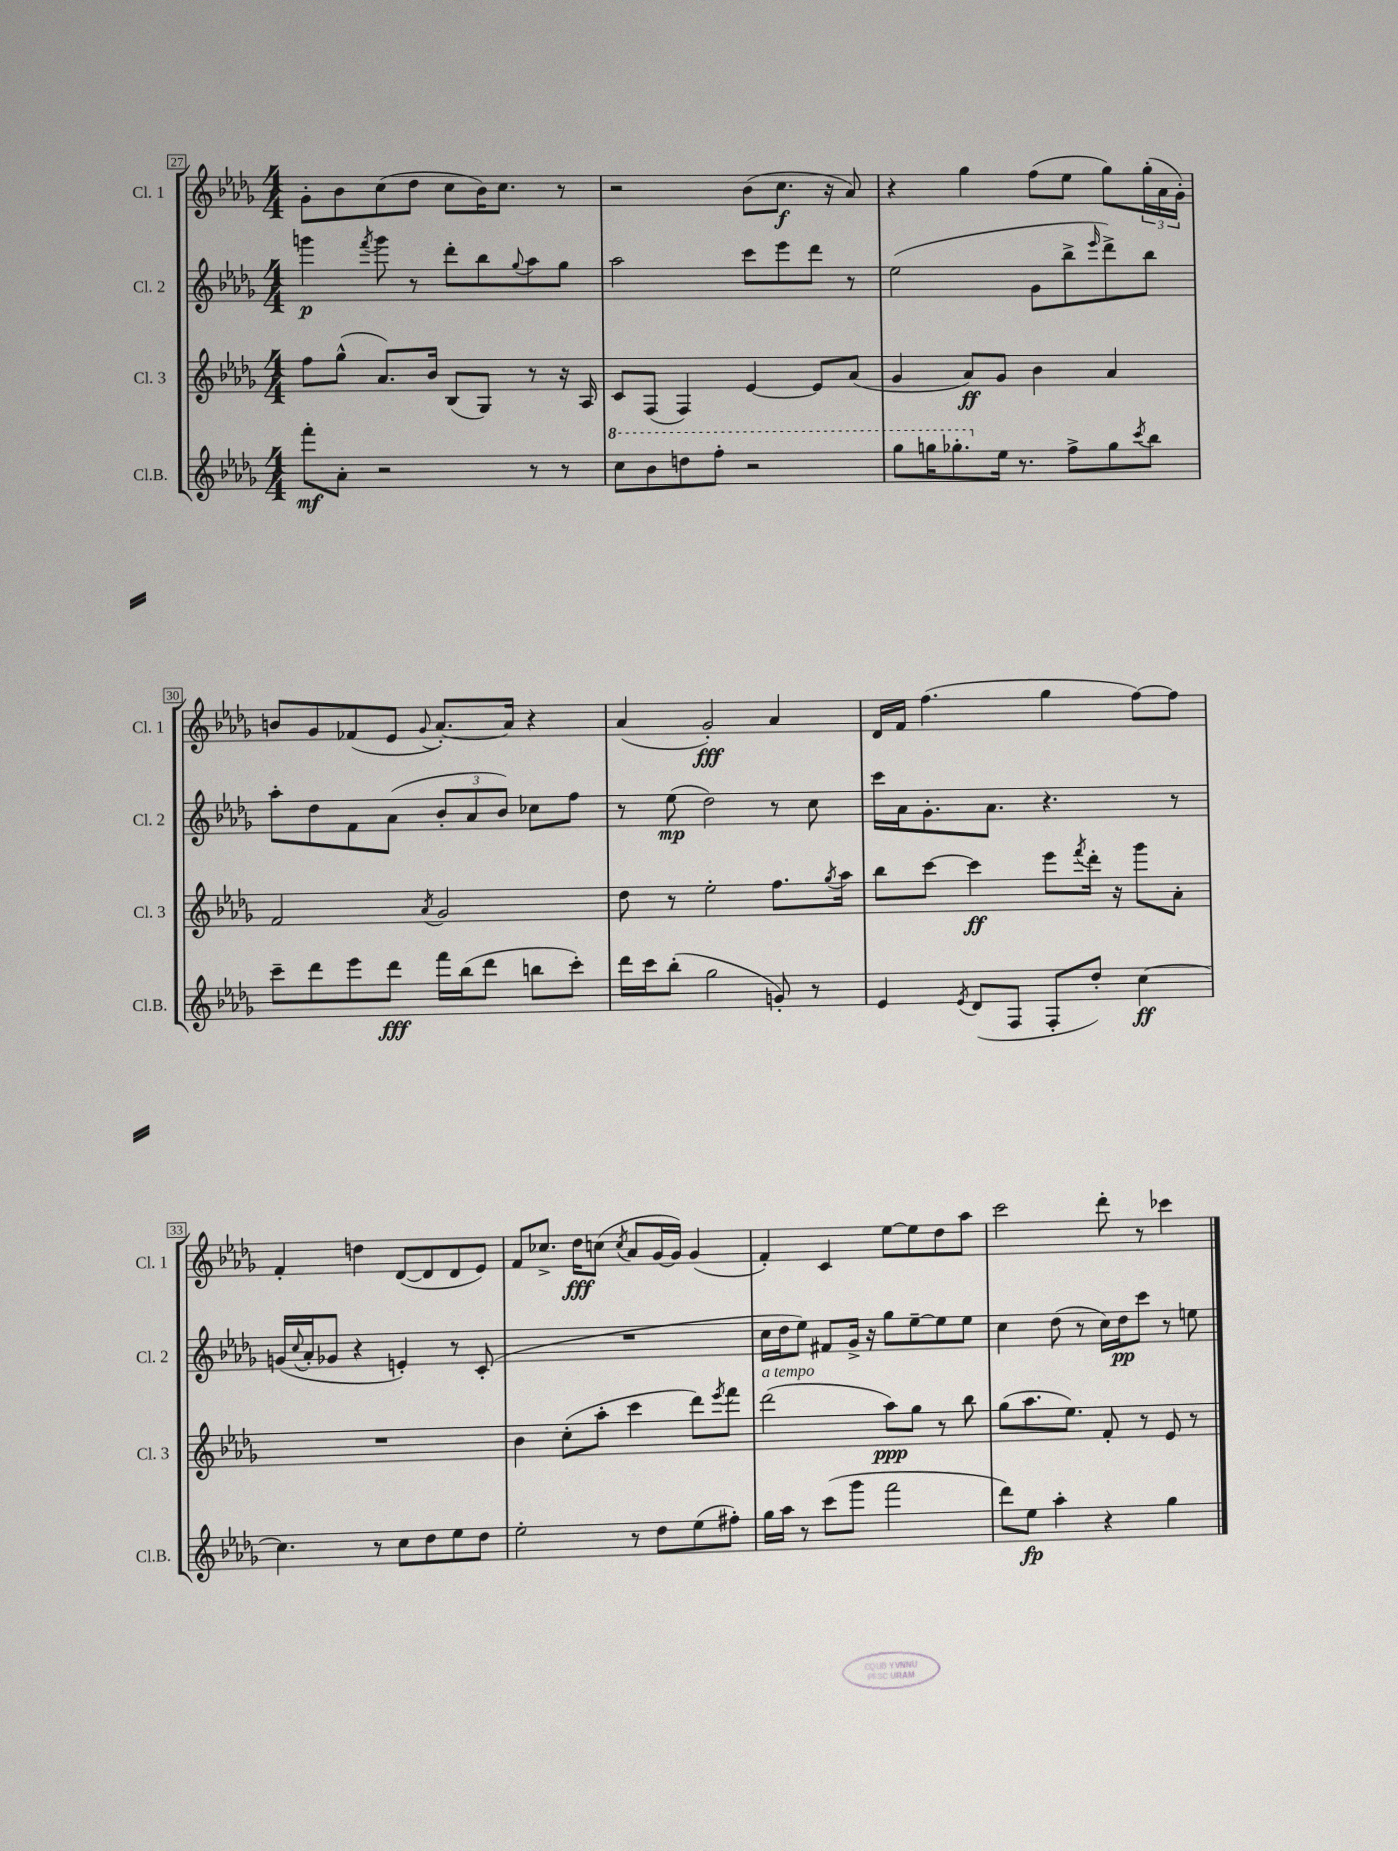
<<
\new StaffGroup <<
\new Staff = "s0" \with { instrumentName = "Cl. 1" shortInstrumentName = "Cl. 1" } {
    \clef treble \key des \major \numericTimeSignature \time 4/4
    ges'8-. bes'8 c''8( des''8 c''8 bes'16) c''8. r8 |
    r2 bes'8( c''8.\f r16 aes'8) |
    r4 ges''4 f''8( ees''8 ges''8) \tuplet 3/2 { ges''16-.( aes'16 ges'16-.) } |
    b'8 ges'8 fes'8( ees'8 \appoggiatura { ges'8 } aes'8.~-.) aes'16 r4 |
    aes'4( ges'2-.\fff) aes'4 |
    des'16 f'16 f''4.( ges''4 f''8~) f''8 |
    f'4-. d''4 des'8~( des'8 des'8 ees'8) |
    f'8 ces''8.-> des''16\fff c''8( \acciaccatura { c''8 } aes'8 ges'16~ ges'16) ges'4( |
    f'4-.) c'4 ees''8~ ees''8 des''8 aes''8 |
    c'''2 des'''8-. r8 ces'''4 \bar "|." |
}
\new Staff = "s1" \with { instrumentName = "Cl. 2" shortInstrumentName = "Cl. 2" } {
    \clef treble \key des \major \numericTimeSignature \time 4/4
    g'''4\p \acciaccatura { f'''8 } g'''8 r8 des'''8-. bes''8 \appoggiatura { ges''8 } aes''8 ges''8 |
    aes''2 c'''8 ees'''8 des'''8 r8 |
    ees''2( ges'8 bes''8-> \grace { ees'''16 } des'''8->) bes''8 |
    aes''8-. des''8 f'8 aes'8( \tuplet 3/2 { bes'8-. aes'8 bes'8) } ces''8 f''8 |
    r8 ees''8\mp( des''2) r8 c''8 |
    c'''16 aes'16 ges'8.-. aes'8. r4. r8 |
    g'16( \appoggiatura { c''8 } aes'16-. ges'8 r4 e'4-.) r8 c'8-.( |
    R1 |
    c''16 des''16 ees''8) fis'8 ges'16-> r16 ges''8 ees''8~-- ees''8 ees''8 |
    c''4 des''8( r8 c''16) des''16\pp c'''8 r8 e''8 \bar "|." |
}
\new Staff = "s2" \with { instrumentName = "Cl. 3" shortInstrumentName = "Cl. 3" } {
    \clef treble \key des \major \numericTimeSignature \time 4/4
    f''8 ges''8-^( aes'8.) bes'16 bes8( ges8) r8 r16 aes16 |
    c'8 f8( f4) ees'4~ ees'8 aes'8( |
    ges'4 aes'8\ff) ges'8 bes'4 aes'4 |
    f'2 \acciaccatura { aes'8 } ges'2 |
    des''8 r8 ees''2-. f''8. \acciaccatura { ges''8 } aes''16 |
    bes''8 c'''8~ c'''4\ff ees'''8 \acciaccatura { f'''8 } des'''16-. r16 ges'''8 aes'8-. |
    R1 |
    bes'4 c''8-.( aes''8-. c'''4 des'''8) \acciaccatura { ees'''8 } f'''8 |
    des'''2^\markup { \italic "a tempo" }( aes''8\ppp) ges''8 r8 bes''8 |
    ges''8( aes''8. ees''8.) f'8-. r8 ees'8 r8 \bar "|." |
}
\new Staff = "s3" \with { instrumentName = "Cl.B." shortInstrumentName = "Cl.B." } {
    \clef treble \key des \major \numericTimeSignature \time 4/4
    f'''8-.\mf aes'8-. r2 r8 r8 |
    \ottava #1 c'''8 bes''8 d'''8 f'''8-. r2 |
    ges'''8 g'''16 ges'''8.-. \ottava #0 ees''16 r8. f''8-> ges''8 \acciaccatura { c'''8 } bes''8 |
    c'''8-- des'''8 ees'''8 des'''8\fff f'''16 bes''16( des'''8 b''8 c'''8-.) |
    des'''16 c'''16 bes''8-.( ges''2 g'8-.) r8 |
    ees'4 \acciaccatura { ees'8 } des'8( f8 f8-. des''8-.) c''4~\ff |
    c''4. r8 c''8 des''8 ees''8 des''8 |
    ees''2-. r8 des''8 ees''8( fis''8-.) |
    ges''16 aes''16 r8 c'''8( ges'''8 f'''2 |
    des'''8) ees''8\fp aes''4-. r4 ges''4 \bar "|." |
}
>>
>>
\layout { \context { \Score currentBarNumber = #27 \override BarNumber.stencil = #(make-stencil-boxer 0.1 0.3 ly:text-interface::print) } }
